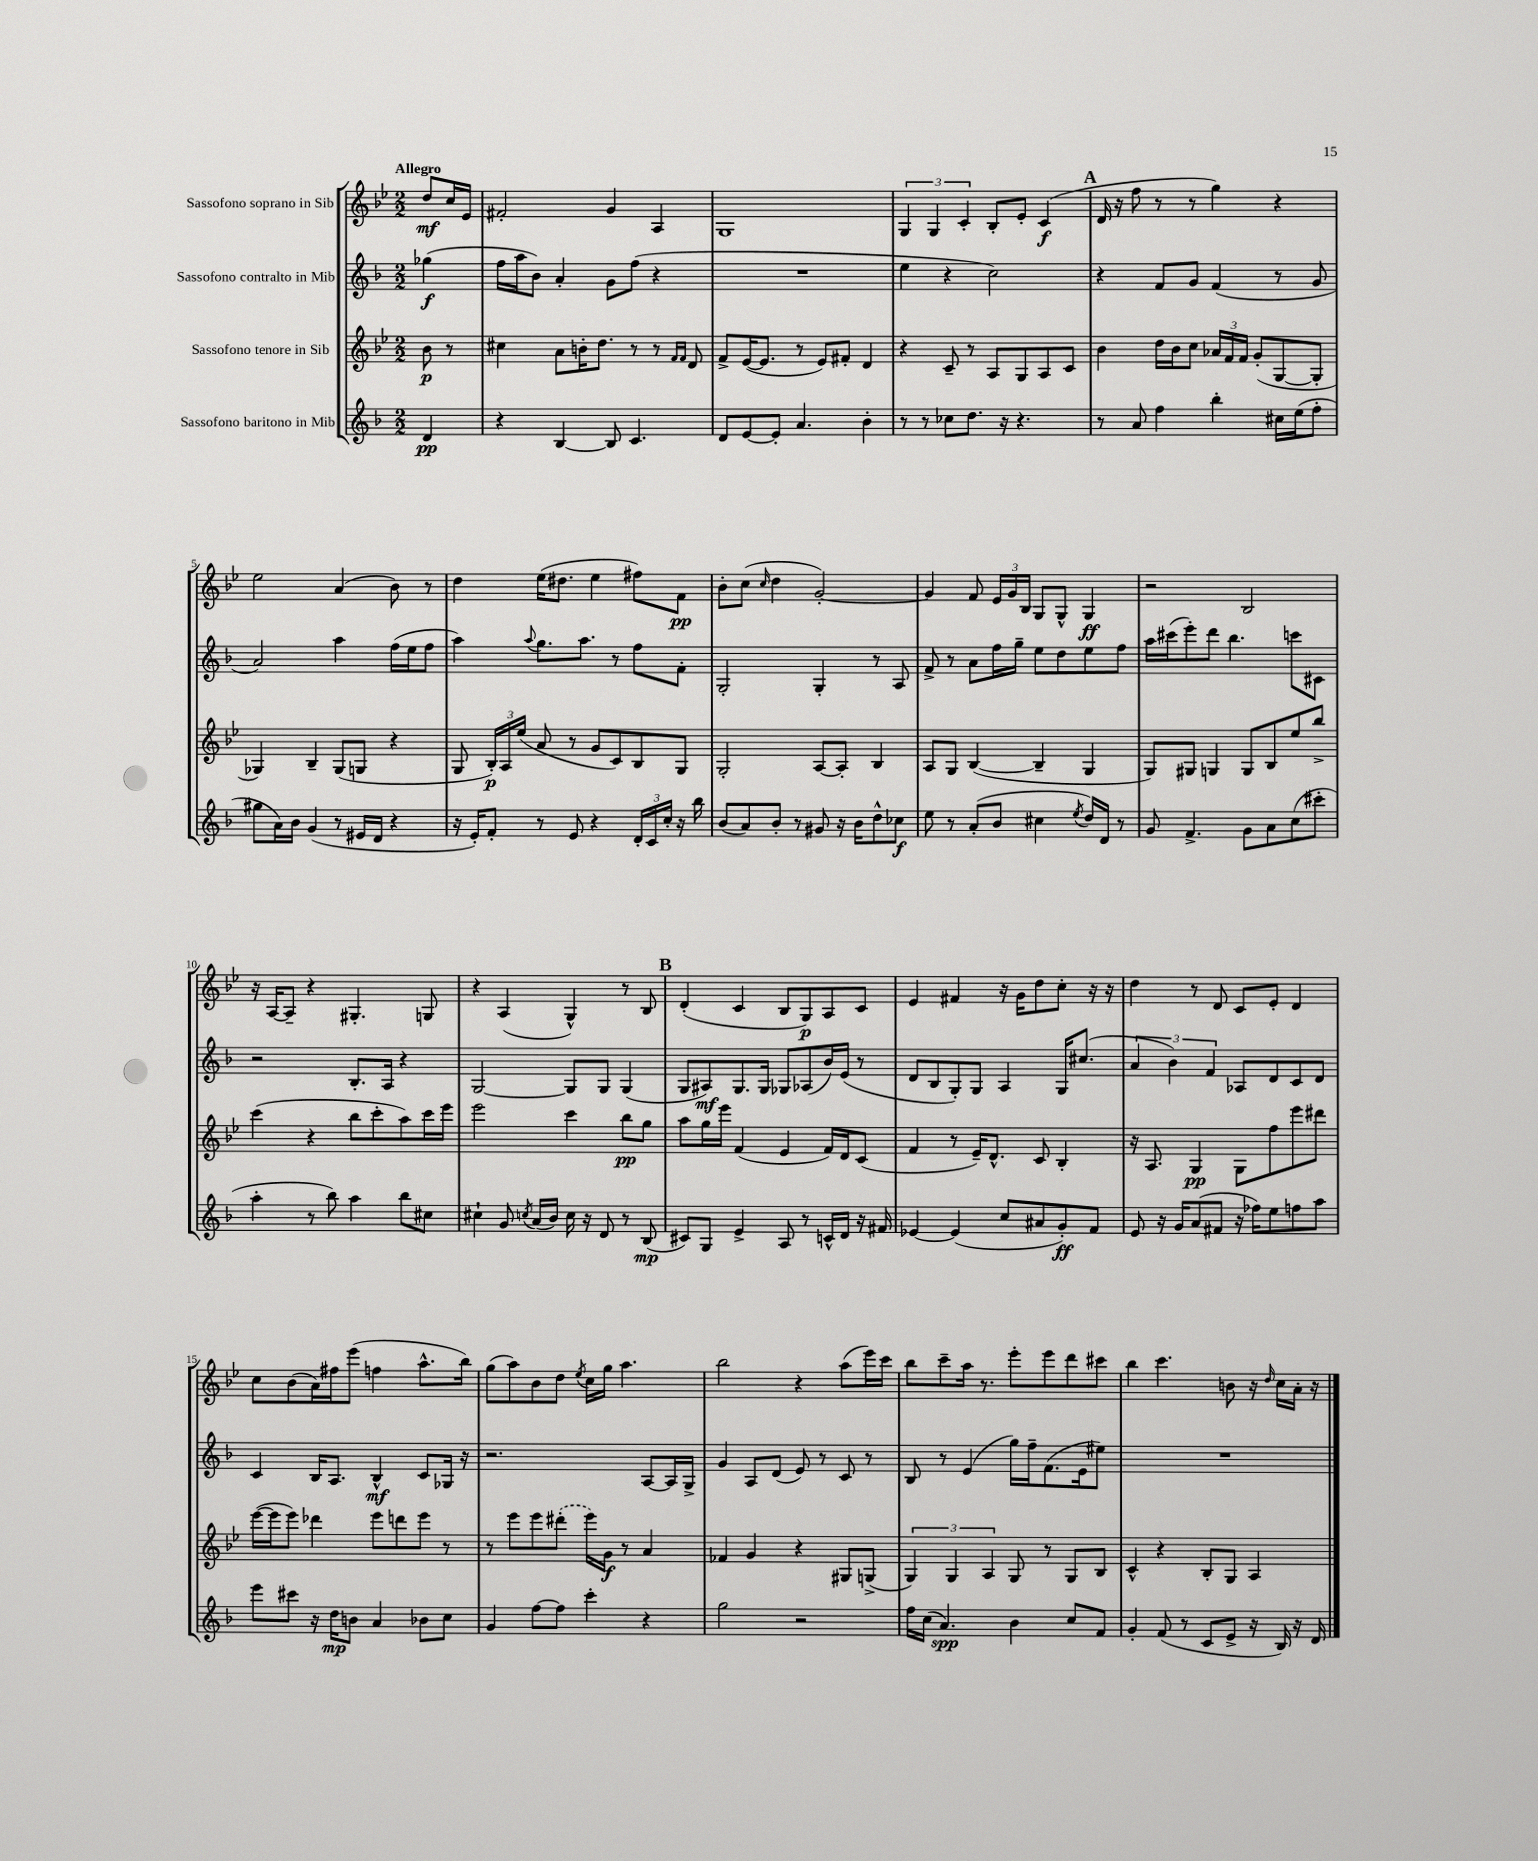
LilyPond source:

<<
\new StaffGroup <<
\new Staff = "s0" \with { instrumentName = "Sassofono soprano in Sib" } {
    \clef treble \key bes \major \numericTimeSignature \time 2/2 \partial 4 \tempo "Allegro"
    \autoBeamOff d''8[\mf c''16 ees'16] |
    fis'2-. g'4 a4 |
    g1 |
    \tuplet 3/2 { g4 g4 c'4-. } bes8[-. ees'8]-. c'4\f( |
    \mark \markup { \bold "A" } d'16 r16 f''8 r8 r8 g''4) r4 |
    ees''2 a'4( bes'8) r8 |
    d''4 ees''16[( dis''8.] ees''4 fis''8[) f'8]\pp |
    bes'8[-. c''8]( \grace { c''16 } d''4 g'2~-.) |
    g'4 f'8 \tuplet 3/2 { ees'16[ g'16 bes16] } g8[ g8]-^ g4\ff |
    r2 bes2 |
    r16 a16[~ a8]-- r4 gis4.-. g8 |
    r4 a4( g4-^) r8 bes8 |
    \mark \markup { \bold "B" } d'4-.( c'4 bes8[ g8\p) a8 c'8] |
    ees'4 fis'4 r16 g'16[ d''8 c''8]-. r16 r16 |
    d''4 r8 d'8 c'8[ ees'8]-. d'4 |
    c''8[ bes'8( a'16) fis''16 ees'''8]( f''4 a''8.[-^ bes''16]) |
    g''8[( a''8) bes'8 d''8] \acciaccatura { ees''8 } c''16[ g''16] a''4. |
    bes''2 r4 a''8[( ees'''16) c'''16] |
    bes''8[ c'''8-- a''16] r8. ees'''8[-. ees'''8 d'''8 cis'''8] |
    bes''4 c'''4. b'8 r16 \grace { d''16 } c''16[ a'16]-. r16 \bar "|." |
}
\new Staff = "s1" \with { instrumentName = "Sassofono contralto in Mib" } {
    \clef treble \key f \major \numericTimeSignature \time 2/2 \partial 4
    \autoBeamOff ges''4\f( |
    f''16[ a''16 bes'8]) a'4-. g'8[ f''8]( r4 |
    R1 |
    e''4 r4 c''2) |
    \mark \markup { \bold "A" } r4 f'8[ g'8] f'4( r8 g'8 |
    a'2) a''4 f''16[( e''16 f''8] |
    a''4) \appoggiatura { a''8 } g''8.[ a''8.] r8 f''8[ f'8]-. |
    g2-. g4-. r8 a8 |
    f'8-> r8 a'8[ f''16 g''16]-- e''8[ d''8 e''8 f''8] |
    a''16[ cis'''16( e'''8-.) d'''8] bes''4. c'''8[ cis'8] |
    r2 bes8.[-. a16] r4 |
    g2~ g8[ g8] g4( |
    \mark \markup { \bold "B" } g8[ ais8\mf) g8. g16] ges8[ aes8( bes'16) e'16]( r8 |
    d'8[ bes8 g8-.) g8] a4 g16[ cis''8.]( |
    \tuplet 3/2 { a'4 bes'4) f'4 } aes8[ d'8 c'8 d'8] |
    c'4 bes16[ a8.] bes4-^\mf c'8[ ges16] r16 |
    r2. a8[~ a16 g16]-> |
    g'4 a8[ d'8]( e'8) r8 c'8 r8 |
    bes8 r8 e'4( g''16[) f''16-- f'8.( e'16 eis''8]) |
    R1 \bar "|." |
}
\new Staff = "s2" \with { instrumentName = "Sassofono tenore in Sib" } {
    \clef treble \key bes \major \numericTimeSignature \time 2/2 \partial 4
    \autoBeamOff bes'8\p r8 |
    cis''4 a'8[ b'16-. d''8.] r8 r8 \grace { f'16[ f'16] } d'8 |
    f'8[-> ees'16~( ees'8.] r8 ees'8[) fis'8]-. d'4 |
    r4 c'8-- r8 a8[ g8 a8 c'8] |
    \mark \markup { \bold "A" } bes'4 d''16[ bes'16 c''8] \tuplet 3/2 { aes'16[ f'16 f'16] } g'8[-.( g8~ g8]-. |
    ges4) bes4-- ges8[( g8] r4 |
    g8 \tuplet 3/2 { bes16[-.\p) a16 ees''16]( } a'8 r8 g'8[ c'8) bes8 g8] |
    g2-. a8[~ a8]-. bes4 |
    a8[ g8] bes4~( bes4-- g4 |
    g8[) gis8] g4 g8[ bes8 ees''8 bes''8]-> |
    c'''4( r4 bes''8[ c'''8-. a''8) c'''16 ees'''16] |
    ees'''2 c'''4 bes''8[\pp g''8] |
    \mark \markup { \bold "B" } a''8[ g''16 ees'''16] f'4( ees'4 f'16[) d'16 c'8]( |
    f'4 r8 ees'16[--) d'8.]-^ c'8 bes4-. |
    r16 a8. g4\pp g8[ f''8 ees'''8 dis'''8] |
    ees'''16[~( ees'''16 ees'''8]) des'''4 ees'''8[ d'''8 ees'''8] r8 |
    r8 ees'''8[ ees'''8 \once \slurDashed dis'''8]-.( ees'''16[) g'16]\f r8 a'4 |
    fes'4 g'4 r4 gis8[ g8]->( |
    \tuplet 3/2 { g4) g4 a4 } g8 r8 g8[ bes8] |
    c'4-^ r4 bes8[-. g8] a4 \bar "|." |
}
\new Staff = "s3" \with { instrumentName = "Sassofono baritono in Mib" } {
    \clef treble \key f \major \numericTimeSignature \time 2/2 \partial 4
    \autoBeamOff d'4\pp |
    r4 bes4~ bes8 c'4. |
    d'8[ e'8~ e'8]-. a'4. bes'4-. |
    r8 r8 ces''8[ d''8.] r16 r4. |
    \mark \markup { \bold "A" } r8 a'8 f''4 bes''4-. cis''16[ e''16( f''8]-. |
    gis''8[ a'16) bes'16] g'4( r8 eis'16[ d'16] r4 |
    r16 e'16[-.) f'8]-. r8 e'8 r4 \tuplet 3/2 { d'16[-. c'16 c''16]-. } r16 bes''16 |
    bes'8[( a'8) bes'8]-. r8 gis'8 r16 bes'16[ d''8-^ ces''8]\f |
    e''8 r8 a'8[-.( bes'8] cis''4 \acciaccatura { e''8 } d''16[) d'16] r8 |
    g'8 f'4.-> g'8[ a'8 c''8( cis'''8]-. |
    a''4-. r8 bes''8) a''4 bes''8[ cis''8] |
    cis''4-! g'8 \acciaccatura { c''8 } a'16[( bes'16]) c''16 r16 d'8 r8 bes8\mp( |
    \mark \markup { \bold "B" } cis'8[) g8] e'4-> a8 r8 c'16[-^ d'16] r16 fis'16 |
    ees'4~ ees'4( c''8[ ais'8 g'8-.\ff) f'8] |
    e'8 r16 g'16[ a'8( fis'8] r16 fes''16[) e''8 f''8 a''8] |
    e'''8[ cis'''8] r16 d''16[\mp b'8] a'4 bes'8[ c''8] |
    g'4 f''8[~ f''8] c'''4-. r4 |
    g''2 r2 |
    f''16[ c''16]( a'4.\spp) bes'4 c''8[ f'8] |
    g'4-. f'8( r8 c'8[ e'8]-> r16 bes16) r16 d'16 \bar "|." |
}
>>
>>
